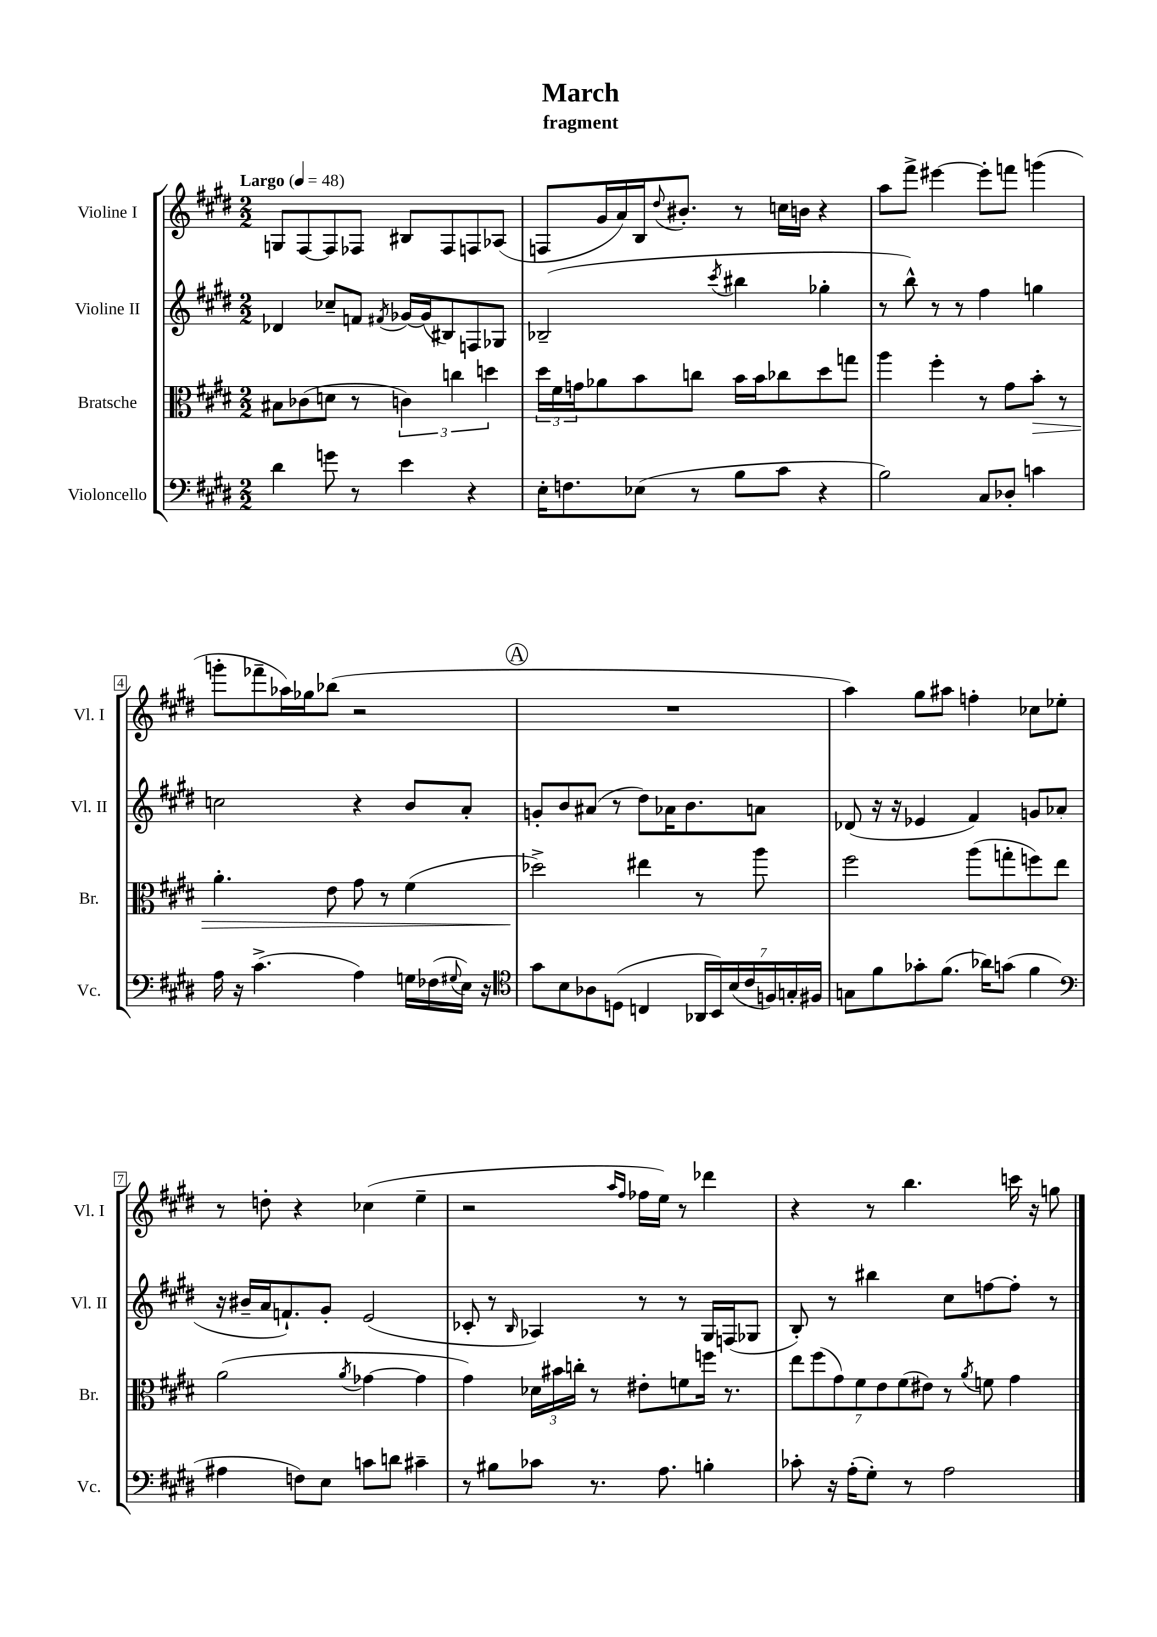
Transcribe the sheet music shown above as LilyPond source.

\header { title = "March" subtitle = "fragment" }
<<
\new StaffGroup <<
\new Staff = "s0" \with { instrumentName = "Violine I" shortInstrumentName = "Vl. I" } {
    \clef treble \key e \major \numericTimeSignature \time 2/2 \tempo "Largo" 4 = 48
    g8 fis8~ fis8 fes8 bis8 fes8 f8 aes8( |
    f8 gis'16 a'16) b16 \appoggiatura { dis''8 } bis'8.-. r8 c''16 b'16 r4 |
    a''8 fis'''8-> eis'''4~ eis'''8-. f'''8 g'''4( |
    g'''8-. fes'''8-- aes''16) ges''16 bes''8( r2 |
    \mark \markup { \circle "A" } R1 |
    a''4) gis''8 ais''8 f''4-. ces''8 ees''8-. |
    r8 d''8-. r4 ces''4( e''4-- |
    r2 \grace { a''16 fis''16 } fes''16 e''16) r8 des'''4 |
    r4 r8 b''4. c'''16 r16 g''8 \bar "|." |
}
\new Staff = "s1" \with { instrumentName = "Violine II" shortInstrumentName = "Vl. II" } {
    \clef treble \key e \major \numericTimeSignature \time 2/2
    des'4 ces''8-- f'8 \acciaccatura { fis'8 } ges'16~ ges'16( bis8) f8 ges8 |
    bes2--( \acciaccatura { cis'''8 } bis''4 ges''4-. |
    r8 b''8-^) r8 r8 fis''4 g''4 |
    c''2 r4 b'8 a'8-. |
    \mark \markup { \circle "A" } g'8-. b'8 ais'8( r8 dis''8) aes'16 b'8. a'8 |
    des'8( r16 r16 ees'4 fis'4) g'8 aes'8( |
    r16 bis'16-- a'16 f'8.-!) gis'8-. e'2( |
    ces'8-. r8 \grace { b16 } aes4) r8 r8 gis16 f16( ges8 |
    b8-.) r8 bis''4 cis''8 f''8~ f''8-. r8 \bar "|." |
}
\new Staff = "s2" \with { instrumentName = "Bratsche" shortInstrumentName = "Br." } {
    \clef alto \key e \major \numericTimeSignature \time 2/2
    bis8 ces'8( d'8 r8 \tuplet 3/2 { c'4) c''4 d''4 } |
    \tuplet 3/2 { dis''16 fis'16 g'16 } aes'8 b'8 c''8 b'16 b'16 ces''8 dis''8 g''8 |
    a''4 fis''4-. r8 gis'8 b'8-.\> r8 |
    a'4.-. e'8 gis'8 r8 fis'4( |
    \mark \markup { \circle "A" } des''2->\!) eis''4 r8 a''8 |
    fis''2 a''8( g''8-. f''8) e''8 |
    a'2( \acciaccatura { a'8 } ges'4~ ges'4 |
    gis'4) \tuplet 3/2 { des'16 bis'16 c''16-. } r8 eis'8-. f'8 f''16 r8. |
    \tuplet 7/4 { e''8 fis''8( gis'8) fis'8 e'8 fis'8( eis'8) } r8 \acciaccatura { a'8 } f'8 gis'4 \bar "|." |
}
\new Staff = "s3" \with { instrumentName = "Violoncello" shortInstrumentName = "Vc." } {
    \clef bass \key e \major \numericTimeSignature \time 2/2
    dis'4 g'8 r8 e'4 r4 |
    e16-. f8. ees8( r8 b8 cis'8 r4 |
    b2) cis8 des8-. c'4 |
    a16 r16 cis'4.->( a4) g16 fes16( \appoggiatura { gis8 } e16) r16 |
    \mark \markup { \circle "A" } \clef tenor gis'8 b8 aes8 d8( c4 \tuplet 7/4 { aes,16 b,16) b16( cis'16 f16) g16-. fis16 } |
    g8 fis'8 ges'8-. fis'8.( aes'16) g'8( fis'4 |
    \clef bass ais4 f8) e8 c'8 d'8 cis'4-- |
    r8 bis8 ces'8 r8. a8. b4-. |
    ces'8-. r16 a16-.( gis8-.) r8 a2 \bar "|." |
}
>>
>>
\layout { \context { \Score \override BarNumber.stencil = #(make-stencil-boxer 0.1 0.3 ly:text-interface::print) } }
